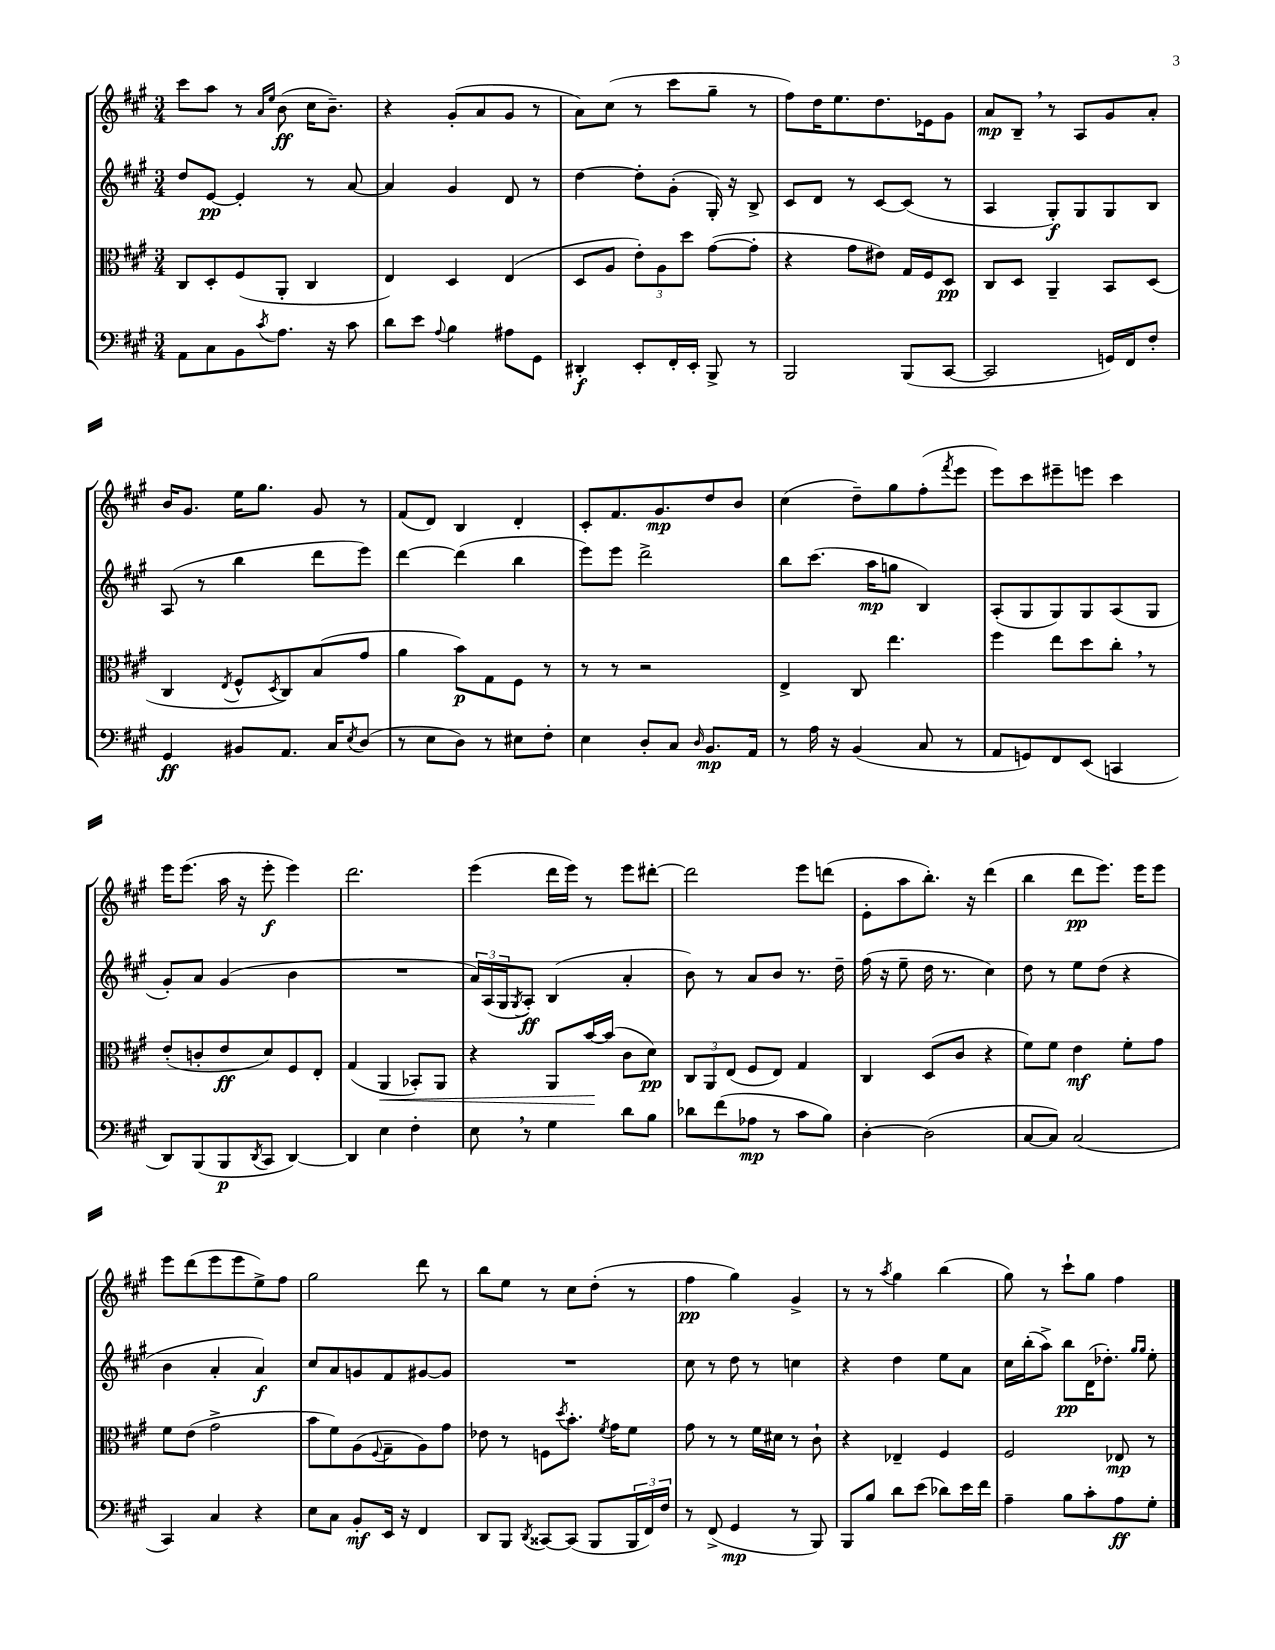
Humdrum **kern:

**kern	**dynam	**kern	**dynam	**kern	**dynam	**kern	**dynam
*part4	*part4	*part3	*part3	*part2	*part2	*part1	*part1
*staff4	*staff4	*staff3	*staff3	*staff2	*staff2	*staff1	*staff1
*clefF4	*	*clefC3	*	*clefG2	*	*clefG2	*
*k[f#c#g#]	*	*k[f#c#g#]	*	*k[f#c#g#]	*	*k[f#c#g#]	*
*M3/4	*	*M3/4	*	*M3/4	*	*M3/4	*
=86	=86	=86	=86	=86	=86	=86	=86
8AA\L	.	8C#/L	.	8dd/L	.	8ccc#\L	.
8C#\	.	8D'/	.	[8e/J	pp	8aa\J	.
8BB\	.	(8F#/	.	4e'/]	.	8r	.
.	.	.	.	.	.	16qqa/LL	.
8qc#/	.	.	.	.	.	16qqee/JJ	.
8.A\J	.	8AA'/J	.	.	.	(8b\	ff
.	.	4C#/	.	8r	.	16cc#\KL	.
16r	.	.	.	.	.	8.b~\J)	.
8c#\	.	.	.	[8a/	.	.	.
=87	=87	=87	=87	=87	=87	=87	=87
8d\L	.	4E/)	.	4a/]	.	4r	.
8e\J	.	.	.	.	.	.	.
8qqA/	.	.	.	.	.	.	.
4B\	.	4D/	.	4g#/	.	(8g#'/L	.
.	.	.	.	.	.	8a/	.
8A#X\L	.	(4E/	.	8d/	.	8g#/J	.
8GG#\J	.	.	.	8r	.	8r	.
=88	=88	=88	=88	=88	=88	=88	=88
4DD#X'/	f	8D/L	.	[4dd\	.	8a\L)	.
.	.	8A/J	.	.	.	(8cc#\J	.
8EE'/L	.	12e'\L)	.	8dd'\L]	.	8r	.
.	.	12A\	.	.	.	.	.
16FF#'/L	.	.	.	(8g#'\J	.	8ccc#\L	.
.	.	12dd\J	.	.	.	.	.
16EE'/JJ	.	.	.	.	.	.	.
8BBB^/	.	([8g#\L	.	16G#'/)	.	8gg#~\J	.
.	.	.	.	16r	.	.	.
8r	.	8g#'\J]	.	8B^/	.	8r	.
=89	=89	=89	=89	=89	=89	=89	=89
2BBB/	.	4r	.	8c#/L	.	8ff#\L)	.
.	.	.	.	8d/J	.	16dd\K	.
.	.	.	.	.	.	8.ee\	.
.	.	8g#\L	.	8r	.	.	.
.	.	8e#X\J)	.	[8c#/L	.	8.dd\	.
(8BBB/L	.	16G#/LL	.	(8c#/J]	.	.	.
.	.	16F#/J	.	.	.	16e-X\k	.
[8CC#/J	.	8D/J	pp	8r	.	8g#\J	.
=90	=90	=90	=90	=90	=90	=90	=90
2CC#/]	.	8C#/L	.	4A/	.	8a/L	mp
.	.	8D/J	.	.	.	8B~,/J	.
.	.	4AA~/	.	8G#'/L)	f	8r	.
.	.	.	.	8G#/	.	8A/L	.
16GGn/LL)	.	8BB/L	.	8G#/	.	8g#/	.
16FF#/J	.	.	.	.	.	.	.
8F#'/J	.	(8D/J	.	8B/J	.	8a'/J	.
!!LO:LB:g=z
=91	=91	=91	=91	=91	=91	=91	=91
4GG#/	ff	4C#/	.	(8A/	.	16b/KL	.
.	.	.	.	.	.	8.g#/J	.
.	.	.	.	8r	.	.	.
.	.	8qE/	.	.	.	.	.
8BB#X/L	.	8F#^^/L	.	4bb\	.	16ee\KL	.
.	.	.	.	.	.	8.gg#\J	.
.	.	8qD/	.	.	.	.	.
8.AA/J	.	8C#/)	.	.	.	.	.
.	.	(8B/	.	8ddd\L	.	8g#/	.
16C#/KL	.	.	.	.	.	.	.
8qE/	.	.	.	.	.	.	.
(8D/J	.	8g#/J	.	8eee\J)	.	8r	.
=92	=92	=92	=92	=92	=92	=92	=92
8r	.	4a\	.	[4ddd\	.	(8f#/L	.
8E\L	.	.	.	.	.	8d/J)	.
8D\J)	.	8b\L)	p	(4ddd\]	.	4B/	.
8r	.	8G#\	.	.	.	.	.
8E#X\L	.	8F#\J	.	4bb\	.	4d'/	.
8F#'\J	.	8r	.	.	.	.	.
=93	=93	=93	=93	=93	=93	=93	=93
4E\	.	8r	.	8eee\L)	.	8c#'/L	.
.	.	8r	.	8eee\J	.	8.f#/	.
8D'/L	.	2r	.	2ddd^\	.	.	.
.	.	.	.	.	.	8.g#/	mp
8C#/J	.	.	.	.	.	.	.
16qqD/	.	.	.	.	.	.	.
8.BB/L	mp	.	.	.	.	8dd/	.
.	.	.	.	.	.	8b/J	.
16AA/Jk	.	.	.	.	.	.	.
=94	=94	=94	=94	=94	=94	=94	=94
8r	.	4E^/	.	8bb\L	.	(4cc#\	.
16A\	.	.	.	(8.ccc#\J	.	.	.
16r	.	.	.	.	.	.	.
(4BB/	.	8C#/	.	.	.	8dd~\L)	.
.	.	.	.	16aa\KL	mp	.	.
.	.	4.ee\	.	8ggn\J	.	8gg#\	.
8C#/	.	.	.	4B/)	.	(8ff#'\	.
.	.	.	.	.	.	8qfff#/	.
8r	.	.	.	.	.	8eee\J	.
=95	=95	=95	=95	=95	=95	=95	=95
8AA/L	.	4ff#\	.	(8A'/L	.	8eee\L)	.
8GGn/)	.	.	.	8G#/	.	8ccc#\	.
8FF#/	.	8ee\L	.	8G#/)	.	8eee#X~\	.
(8EE/J	.	8dd\	.	8G#/	.	8eeen\J	.
4CCn/	.	8cc#',\J	.	(8A/	.	4ccc#\	.
.	.	8r	.	8G#/J	.	.	.
!!LO:LB:g=z
=96	=96	=96	=96	=96	=96	=96	=96
8DD/L)	.	(8e'/L	.	8g#'/L)	.	16eee\KL	.
.	.	.	.	.	.	(8.eee\J	.
(8BBB/	.	8cn'/	.	8a/J	.	.	.
8BBB/	p	8e/	ff	(4g#/	.	16aa\	.
.	.	.	.	.	.	16r	.
8qDD/	.	.	.	.	.	.	.
8CC#/J	.	8d/)	.	.	.	8eee'\	f
[4DD/)	.	8F#/	.	4b\	.	4eee\)	.
.	.	8E'/J	.	.	.	.	.
=97	=97	=97	=97	=97	=97	=97	=97
4DD/]	.	(4G#/	.	2.r	.	2.ddd\	.
!	!	!	!LO:HP:b	!	!	!	!
4E\	.	4AA/	<	.	.	.	.
4F#'\	.	8BB-X'/L)	.	.	.	.	.
.	.	8AA/J	.	.	.	.	.
=98	=98	=98	=98	=98	=98	=98	=98
8E,\	.	4r	.	24a/LL)	.	(4eee\	.
.	.	.	.	(24A/	.	.	.
.	.	.	.	24G#/J	.	.	.
.	.	.	.	8qG#/	.	.	.
8r	.	.	.	8A'/J)	ff	.	.
4G#\	.	8AA/L	.	(4B/	.	16ddd\LL	.
.	.	.	.	.	.	16eee\JJ)	.
.	.	[16b/L	.	.	.	8r	.
.	.	(16b/JJ]	[	.	.	.	.
8d\L	.	8c#\L	.	4a'/	.	8eee\L	.
8B\J	.	8d\J)	pp	.	.	[8ddd#X'\J	.
=99	=99	=99	=99	=99	=99	=99	=99
8d-X\L	.	12C#/L	.	8b\)	.	2ddd#\]	.
.	.	12AA/	.	.	.	.	.
(8f#\	.	.	.	8r	.	.	.
.	.	(12E/J	.	.	.	.	.
8A-X\J	mp	8F#/L	.	8a/L	.	.	.
8r	.	8E/J)	.	8b/J	.	.	.
8c#\L	.	4G#/	.	8.r	.	8eee\L	.
8B\J)	.	.	.	.	.	(8dddn\J	.
.	.	.	.	16dd~\	.	.	.
=100	=100	=100	=100	=100	=100	=100	=100
[4D'\	.	4C#/	.	(16ff#\	.	8e'\L	.
.	.	.	.	16r	.	.	.
.	.	.	.	8ee~\	.	8aa\	.
(2D\]	.	(8D/L	.	16dd\	.	8.bb'\J)	.
.	.	.	.	8.r	.	.	.
.	.	8c#/J	.	.	.	.	.
.	.	.	.	.	.	16r	.
.	.	4r	.	4cc#\)	.	(4ddd\	.
=101	=101	=101	=101	=101	=101	=101	=101
[8C#/L	.	8f#\L)	.	8dd\	.	4bb\	.
8C#/J])	.	8f#\J	.	8r	.	.	.
(2C#/	.	4e\	mf	8ee\L	.	8ddd\L	pp
.	.	.	.	(8dd\J	.	8.eee\J)	.
.	.	8f#'\L	.	4r	.	.	.
.	.	.	.	.	.	16eee\KL	.
.	.	8g#\J	.	.	.	8eee\J	.
!!LO:LB:g=z
=102	=102	=102	=102	=102	=102	=102	=102
4CC#/)	.	8f#\L	.	4b\	.	8eee\L	.
.	.	(8e\J	.	.	.	(8ddd\	.
4C#/	.	2g#^\	.	4a'/	.	8eee\	.
.	.	.	.	.	.	8eee\	.
4r	.	.	.	4a/)	f	8ee^\)	.
.	.	.	.	.	.	8ff#\J	.
=103	=103	=103	=103	=103	=103	=103	=103
8E\L	.	8b\L	.	8cc#/L	.	2gg#\	.
8C#\J	.	8f#\)	.	8a/	.	.	.
8BB'/L	mf	(8A\	.	8gn/	.	.	.
.	.	8qqF#/	.	.	.	.	.
16EE/Jk	.	8G#~\	.	8f#/	.	.	.
16r	.	.	.	.	.	.	.
4FF#/	.	8A\)	.	[8g#X/	.	8ddd\	.
.	.	8g#\J	.	8g#/J]	.	8r	.
=104	=104	=104	=104	=104	=104	=104	=104
8DD/L	.	8e-X\	.	2.r	.	8bb\L	.
8BBB/J	.	8r	.	.	.	8ee\J	.
8qDD/	.	.	.	.	.	.	.
[8CC##X/L	.	8Fn\L	.	.	.	8r	.
.	.	8qdd/	.	.	.	.	.
(8CC##/J]	.	8.b'\J	.	.	.	8cc#\L	.
8BBB/L	.	.	.	.	.	(8dd'\J	.
.	.	8qf#/	.	.	.	.	.
.	.	16g#\KL	.	.	.	.	.
24BBB/L	.	8f#\J	.	.	.	8r	.
24FF#/)	.	.	.	.	.	.	.
24F#/JJ	.	.	.	.	.	.	.
=105	=105	=105	=105	=105	=105	=105	=105
8r	.	8g#\	.	8cc#\	.	4ff#\	pp
(8FF#^/	.	8r	.	8r	.	.	.
4GG#/	mp	8r	.	8dd\	.	4gg#\)	.
.	.	16f#\LL	.	8r	.	.	.
.	.	16d#X\JJ	.	.	.	.	.
8r	.	8r	.	4ccn\	.	4g#^/	.
8BBB/)	.	8c#`\	.	.	.	.	.
=106	=106	=106	=106	=106	=106	=106	=106
8BBB/L	.	4r	.	4r	.	8r	.
8B/J	.	.	.	.	.	8r	.
.	.	.	.	.	.	8qaa/	.
8d\L	.	4E-X~/	.	4dd\	.	4gg#\	.
(8e\J	.	.	.	.	.	.	.
8d-X\L)	.	4F#/	.	8ee\L	.	(4bb\	.
16e\L	.	.	.	8a\J	.	.	.
16f#\JJ	.	.	.	.	.	.	.
=107	=107	=107	=107	=107	=107	=107	=107
4A~\	.	2F#/	.	16cc#\LL	.	8gg#\)	.
.	.	.	.	(16bb'\J	.	.	.
.	.	.	.	8aa^\J)	.	8r	.
8B\L	.	.	.	8bb\L	pp	8ccc#`\L	.
8c#'\	.	.	.	(16d\K	.	8gg#\J	.
.	.	.	.	8.dd-X'\J)	.	.	.
8A\	ff	8E-X/	mp	.	.	4ff#\	.
.	.	.	.	16qqgg#/LL	.	.	.
.	.	.	.	16qqgg#/JJ	.	.	.
8G#'\J	.	8r	.	8ee'\	.	.	.
==	==	==	==	==	==	==	==
*-	*-	*-	*-	*-	*-	*-	*-
